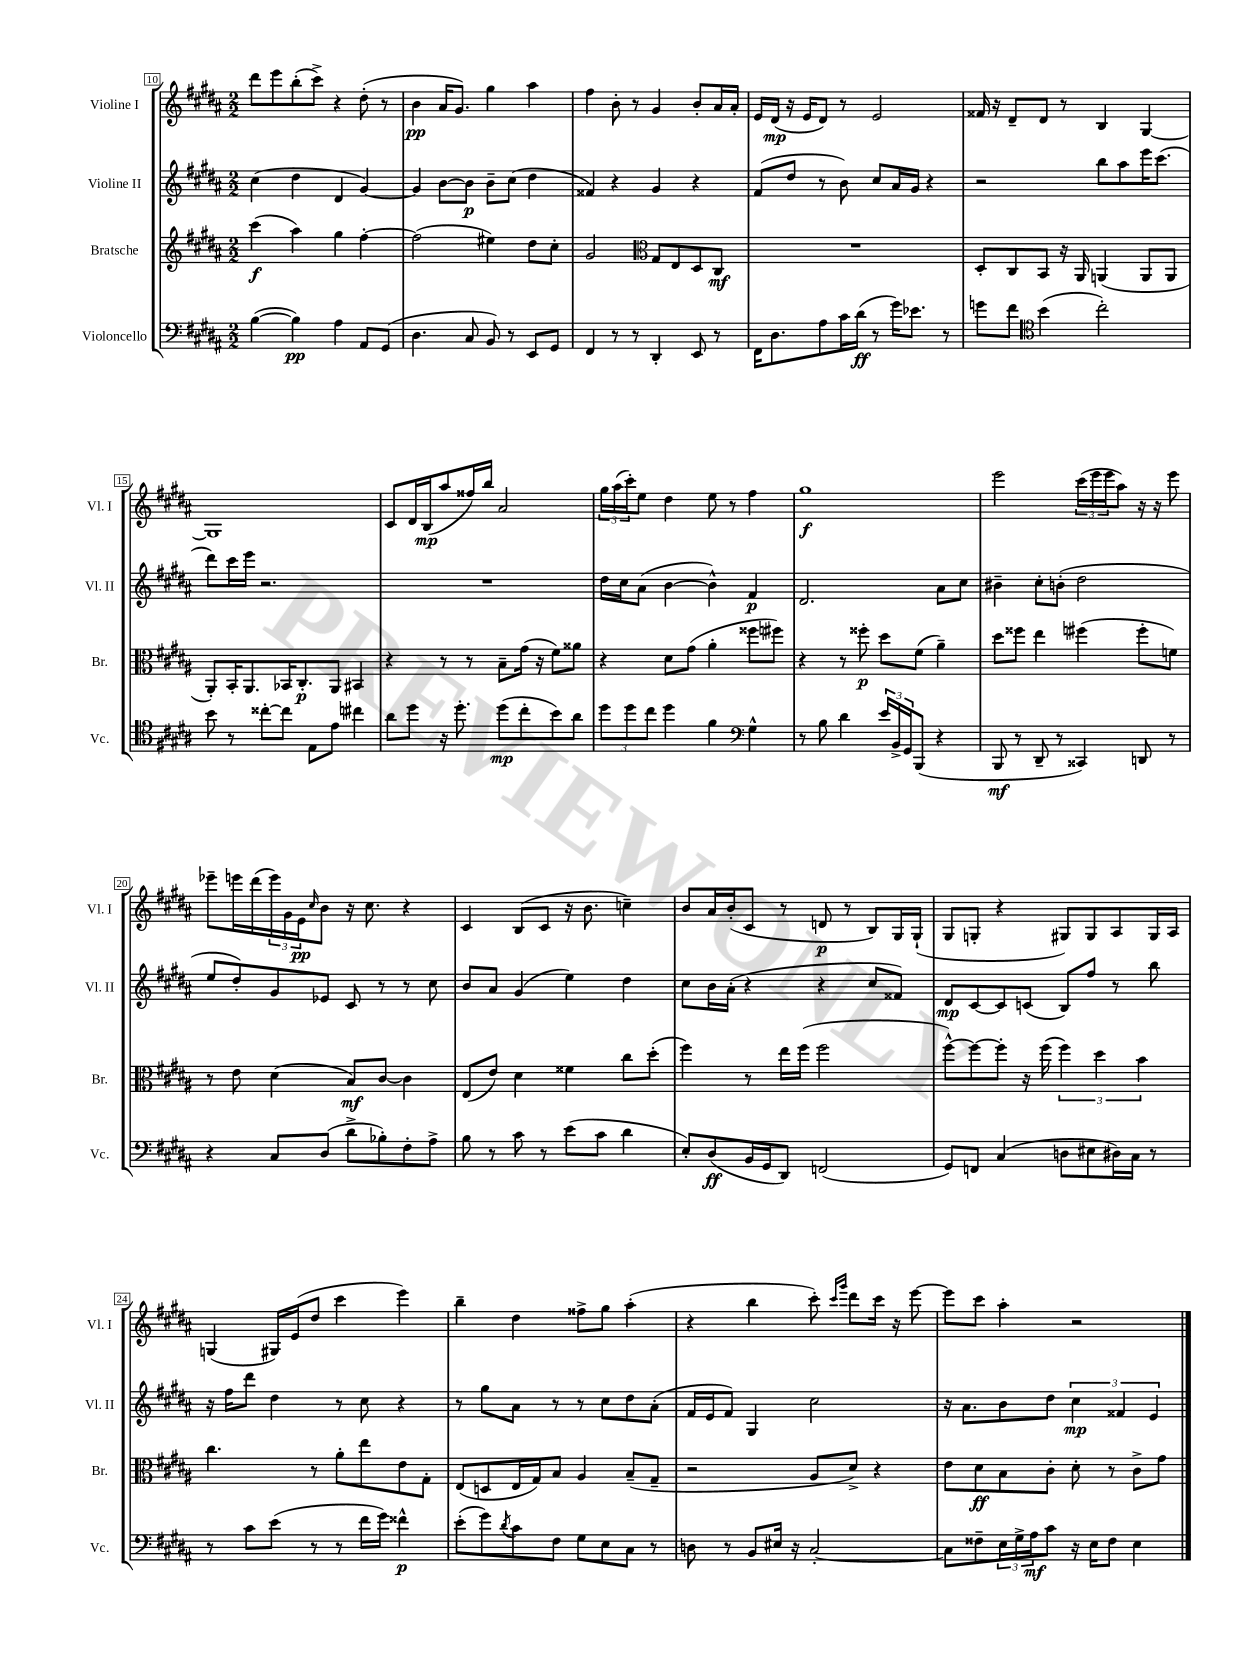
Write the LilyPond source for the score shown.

<<
\new StaffGroup <<
\new Staff = "s0" \with { instrumentName = "Violine I" shortInstrumentName = "Vl. I" } {
    \clef treble \key b \major \numericTimeSignature \time 2/2
    dis'''8 e'''8 b''8-.( cis'''8->) r4 dis''8-.( r8 |
    b'4\pp ais'16 gis'8.) gis''4 ais''4 |
    fis''4 b'8-. r8 gis'4 b'8-. ais'16 ais'16-. |
    e'16 dis'16\mp( r16 e'16 dis'8) r8 e'2 |
    fisis'16 r16 dis'8-- dis'8 r8 b4 gis4~ |
    gis1 |
    cis'8 dis'16 b16\mp( ais''8 fisis''16) b''16 ais'2 |
    \tuplet 3/2 { gis''16 ais''16( cis'''16-.) } e''8 dis''4 e''8 r8 fis''4 |
    gis''1\f |
    e'''2 \tuplet 3/2 { cis'''16( e'''16 e'''16 } ais''8) r16 r16 e'''8 |
    ees'''8-- e'''16 dis'''16( \tuplet 3/2 { e'''16) gis'16 e'16\pp } \grace { cis''16 } b'8 r16 cis''8. r4 |
    cis'4 b8( cis'8 r16 b'8. c''4--) |
    b'8 ais'16 b'16-.( cis'8 r8 d'8\p r8 b8) gis16 gis16-!( |
    gis8 g8-. r4 gis8) gis8 ais8 gis16 ais16 |
    g4( gis16) e'16( dis''8 cis'''4 e'''4) |
    b''4-- dis''4 fisis''8-> gis''8 ais''4-.( |
    r4 b''4 cis'''8-.) \grace { cis'''16 gis'''16 } dis'''8 cis'''16 r16 e'''8~ |
    e'''8 cis'''8 ais''4-. r2 \bar "|." |
}
\new Staff = "s1" \with { instrumentName = "Violine II" shortInstrumentName = "Vl. II" } {
    \clef treble \key b \major \numericTimeSignature \time 2/2
    cis''4( dis''4 dis'4 gis'4~) |
    gis'4 b'8~ b'8\p b'8-- cis''8( dis''4 |
    fisis'4) r4 gis'4 r4 |
    fis'8( dis''8 r8 b'8) cis''8 ais'16 gis'16 r4 |
    r2 b''8 ais''8 e'''16 cis'''8.( |
    dis'''8) cis'''16 e'''16 r2. |
    R1 |
    dis''16 cis''16 ais'8( b'4~ b'4-^) fis'4\p |
    dis'2. ais'8 cis''8 |
    bis'4-- cis''8-. b'8-.( dis''2 |
    e''8 dis''8-.) gis'8 ees'8 cis'8 r8 r8 cis''8 |
    b'8 ais'8 gis'4( e''4) dis''4 |
    cis''8 b'16 ais'16-.( r4 r4 cis''8 fisis'8) |
    dis'8\mp cis'8~ cis'8 c'8( b8) fis''8 r8 b''8 |
    r16 fis''16 dis'''8 dis''4 r8 cis''8 r4 |
    r8 gis''8 ais'8 r8 r8 cis''8 dis''8 ais'8-.( |
    fis'16 e'16 fis'8) gis4 cis''2 |
    r16 ais'8. b'8 dis''8 \tuplet 3/2 { cis''4\mp fisis'4 e'4 } \bar "|." |
}
\new Staff = "s2" \with { instrumentName = "Bratsche" shortInstrumentName = "Br." } {
    \clef treble \key b \major \numericTimeSignature \time 2/2
    cis'''4\f( ais''4) gis''4 fis''4~-. |
    fis''2( eis''4) dis''8 cis''8-. |
    gis'2 \clef alto gis8 e8 dis8 cis8\mf |
    R1 |
    dis8-. cis8 b,8 r16 ais,16 a,4( a,8 a,8 |
    ais,8-.) b,16-. ais,8. bes,16 cis8.-.\p ais,8 bis,4 |
    r4 r8 r8 b8-- gis'16( r16 fis'8) aisis'8 |
    r4 dis'8 gis'8( ais'4-. fisis''8 fis''8) |
    r4 r8 fisis''8-.\p dis''8 fis'8( ais'4--) |
    dis''8 fisis''8 e''4 fis''4( fis''8-. f'8) |
    r8 e'8 dis'4( b8\mf) cis'8~ cis'4 |
    e8( e'8) dis'4 fisis'4 cis''8 dis''8-.( |
    fis''4) r8 e''16 fis''16( fis''2 |
    fis''8~-^) fis''8~ fis''8-. r16 fis''16( \tuplet 3/2 { fis''4) dis''4 b'4 } |
    cis''4. r8 ais'8-. e''8 e'8 gis8-. |
    e8( d8 e16 gis16) b8 ais4 b8--( gis8-- |
    r2 ais8 dis'8->) r4 |
    e'8 dis'8\ff b8 cis'8-. dis'8-. r8 cis'8-> gis'8 \bar "|." |
}
\new Staff = "s3" \with { instrumentName = "Violoncello" shortInstrumentName = "Vc." } {
    \clef bass \key b \major \numericTimeSignature \time 2/2
    b4~( b4\pp) ais4 ais,8 gis,8( |
    dis4. cis8 b,8) r8 e,8 gis,8 |
    fis,4 r8 r8 dis,4-. e,8 r8 |
    fis,16 dis8. ais8 cis'16 dis'16\ff( r8 gis'16) ees'8. r8 |
    g'8 fis'8 \clef tenor b'4( cis''2-.) |
    b'8 r8 cisis''8~-. cisis''8 e8 e'8 cis''4 |
    ais'8 dis''8 r16 dis''8.-. dis''8\mp( cis''8-. b'8) ais'8 |
    \tuplet 3/2 { dis''8 dis''8 cis''8 } dis''4 fis'4 \clef bass gis4-^ |
    r8 b8 dis'4 \tuplet 3/2 { e'16 b,16-> gis,16 } b,,8( r4 |
    b,,8\mf r8 dis,8-- r8 cisis,4) d,8 r8 |
    r4 cis8 dis8( dis'8-> bes8-.) fis8-. ais8-> |
    b8 r8 cis'8 r8 e'8( cis'8 dis'4 |
    e8-.) dis8\ff( b,16 gis,16 dis,8) f,2( |
    gis,8) f,8 cis4( d8 eis8 dis16) cis16 r8 |
    r8 cis'8 e'8( r8 r8 fis'16 gis'16) fisis'4-^\p |
    e'8-.( gis'8) \acciaccatura { dis'8 } cis'8 fis8 gis8 e8 cis8 r8 |
    d8 r8 b,8 eis16 r16 cis2~-. |
    cis8 fisis8-- \tuplet 3/2 { e16 gis16-> ais16\mf } cis'8 r16 e16 fisis8 e4 \bar "|." |
}
>>
>>
\layout { \context { \Score currentBarNumber = #10 \override BarNumber.stencil = #(make-stencil-boxer 0.1 0.3 ly:text-interface::print) } }
